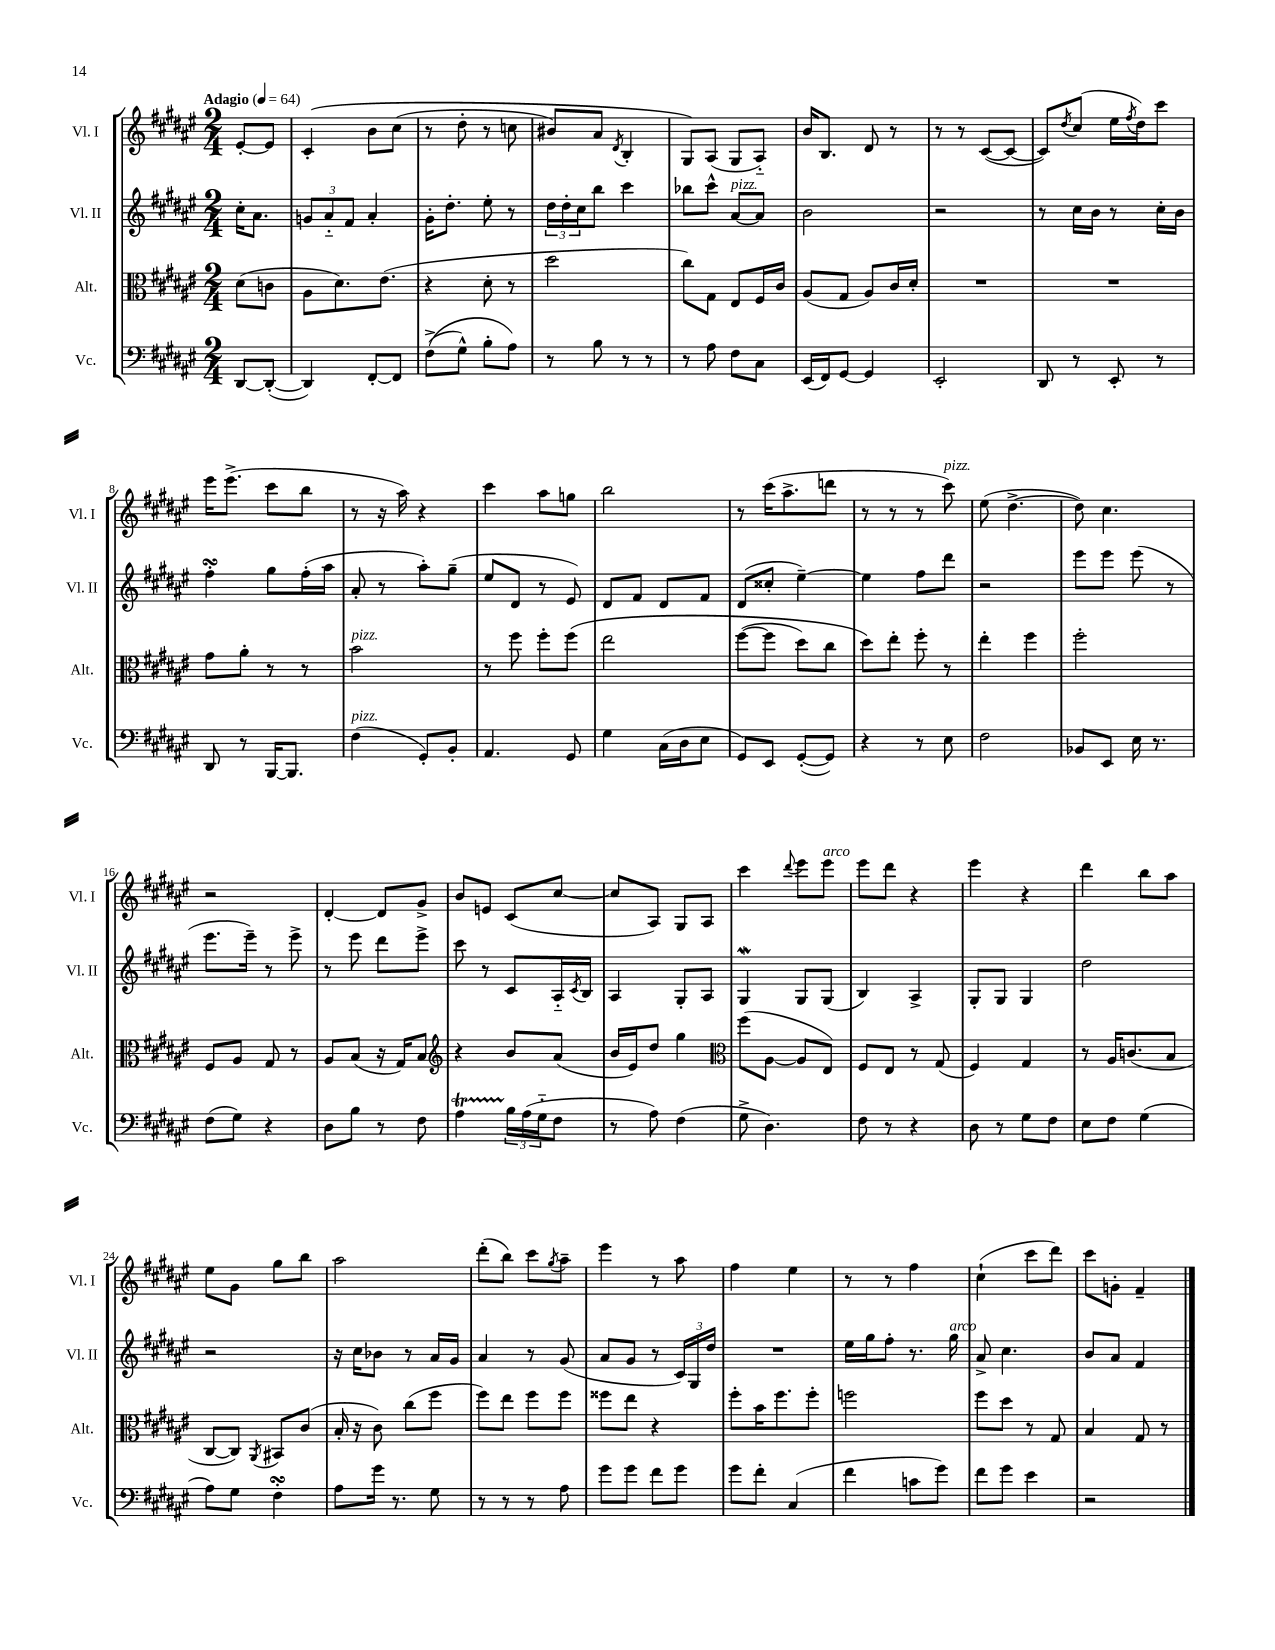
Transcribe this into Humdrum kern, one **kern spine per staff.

**kern	**kern	**kern	**kern
*part4	*part3	*part2	*part1
*staff4	*staff3	*staff2	*staff1
*I"Vc.	*I"Alt.	*I"Vl. II	*I"Vl. I
*I'Vc.	*I'Alt.	*I'Vl. II	*I'Vl. I
*clefF4	*clefC3	*clefG2	*clefG2
*k[f#c#g#d#a#e#]	*k[f#c#g#d#a#e#]	*k[f#c#g#d#a#e#]	*k[f#c#g#d#a#e#]
*M2/4	*M2/4	*M2/4	*M2/4
*MM64	*MM64	*MM64	*MM64
=	=	=	=
!	!	!	!LO:TX:a:B:t=Adagio
[8DD#/L	(8d#\L	16cc#'\KL	[8e#'/L
.	.	8.a#\J	.
(8DD#'/J_	8cn\J	.	8e#/J]
=1	=1	=1	=1
4DD#/])	8A#\L	12gn/L	(4c#'/
.	.	12a#/	.
.	8.d#\)	.	.
.	.	12f#/J	.
[8FF#'/L	.	4a#'/	8b\L
.	(8.e#\J	.	.
8FF#/J]	.	.	(8cc#\J
=2	=2	=2	=2
((8F#^\L	4r	16g#'\KL	8r
.	.	8.dd#'\J	.
8G#^^\J)	.	.	8dd#'\
8B'\L	8d#'\	8ee#'\	8r
8A#\J)	8r	8r	8ccn\
=3	=3	=3	=3
8r	2dd#\	24dd#\LL	8b#X/L)
.	.	24dd#'\	.
.	.	24cc#\J	.
8B\	.	8bb\J	8a#/J
.	.	.	8qd#/
8r	.	4ccc#\	4B'/
8r	.	.	.
=4	=4	=4	=4
8r	8cc#\L)	8bb-X\L	8G#/L)
8A#\	8G#\J	8ccc#^^\J	(8A#/J
!	!	!LO:TX:a:i:t=pizz.	!
8F#\L	8E#/L	[8a#/L	8G#/L
8C#\J	16F#/L	8a#/J]	8A#/J)
.	16c#/JJ	.	.
=5	=5	=5	=5
(16EE#/LL	(8A#/L	2b\	16b/KL
16FF#/J)	.	.	8.B/J
[8GG#/J	8G#/J	.	.
4GG#/]	8A#/L)	.	8d#/
.	16c#/L	.	8r
.	16d#'/JJ	.	.
=6	=6	=6	=6
2EE#'/	2r	2r	8r
.	.	.	8r
.	.	.	([8c#/L
.	.	.	8c#/J_
=7	=7	=7	=7
8DD#/	2r	8r	8c#/L])
.	.	.	8qdd#/
8r	.	16cc#\LL	(8cc#/J
.	.	16b\JJ	.
8EE#'/	.	8r	16ee#\LL
.	.	.	8qff#/
.	.	.	16dd#\J)
8r	.	16cc#'\LL	8ccc#\J
.	.	16b\JJ	.
!!LO:LB:g=z
=8	=8	=8	=8
8DD#/	8g#\L	4ff#sSSs'\	16eee#\KL
.	.	.	(8.eee#^\J
8r	8a#'\J	.	.
[16BBB/KL	8r	8gg#\L	8ccc#\L
8.BBB/J]	.	.	.
.	8r	(16ff#'\L	8bb\J
.	.	16aa#\JJ	.
=9	=9	=9	=9
!	!LO:TX:a:i:t=pizz.	!	!
!LO:TX:a:i:t=pizz.	!	!	!
(4F#\	2b\	8a#'/	8r
.	.	8r	16r
.	.	.	16aa#\)
8GG#'/L)	.	8aa#'\L)	4r
8BB'/J	.	(8gg#~\J	.
=10	=10	=10	=10
4.AA#/	8r	8ee#/L	4ccc#\
.	8ff#\	8d#/J	.
.	8ff#'\L	8r	8aa#\L
8GG#/	(8ff#\J	8e#/)	8ggn\J
=11	=11	=11	=11
4G#\	2ee#\	8d#/L	2bb\
.	.	8f#/J	.
(16C#\LL	.	8d#/L	.
16D#\J	.	.	.
8E#\J	.	8f#/J	.
=12	=12	=12	=12
8GG#/L)	([8ff#\L	(8d#/L	8r
8EE#/J	8ff#\J]	8cc##X'/J	(16ccc#\KL
.	.	.	8.aa#^\
([8GG#'/L	8dd#\L)	[4ee#~\)	.
8GG#/J])	8cc#\J	.	8dddn\J
=13	=13	=13	=13
4r	8dd#\L)	4ee#\]	8r
.	8ee#'\J	.	8r
8r	8ff#'\	8ff#\L	8r
!	!	!	!LO:TX:a:i:t=pizz.
8E#\	8r	8ddd#\J	8ccc#\)
=14	=14	=14	=14
2F#\	4ee#'\	2r	(8ee#\
.	.	.	[4.dd#^\
.	4ff#\	.	.
=15	=15	=15	=15
8BB-X/L	2ff#'\	8eee#\L	8dd#\])
8EE#/J	.	8eee#\J	4.cc#\
16E#\	.	(8eee#\	.
8.r	.	.	.
.	.	8r	.
!!LO:LB:g=z
=16	=16	=16	=16
(8F#\L	8F#/L	8.eee#\L	2r
8G#\J)	8A#/J	.	.
.	.	16eee#~\Jk)	.
4r	8G#/	8r	.
.	8r	8eee#^\	.
=17	=17	=17	=17
8D#\L	8A#/L	8r	[4d#'/
8B\J	(8B/J	8eee#\	.
8r	16r	8ddd#\L	8d#/L]
.	16G#/KL)	.	.
8F#\	8B/J	8eee#^\J	8g#^/J
=18	=18	=18	=18
*	*clefG2	*	*
4A#t\	4r	8ccc#\	8b/L
.	.	8r	8en/J
24B\LL	8b/L	8c#/L	(8c#/L
(24A#\	.	.	.
24G#\J	.	.	.
8F#\J	(8a#/J	16A#/L	[8cc#/J
.	.	8qc#/	.
.	.	16B/JJ	.
=19	=19	=19	=19
8r	16b/LL	4A#/	8cc#/L]
.	16e#/J)	.	.
8A#\)	8dd#/J	.	8A#/J)
(4F#\	4gg#\	8G#'/L	8G#/L
.	.	8A#/J	8A#/J
=20	=20	=20	=20
*	*clefC3	*	*
8G#^\	(8ff#\L	4G#W/	4ccc#\
4.D#\)	[8A#\J	.	.
.	.	.	8qqddd#/
.	8A#/L]	8G#/L	8eee#\L
!	!	!	!LO:TX:a:i:t=arco
.	8E#/J)	(8G#/J	8eee#\J
=21	=21	=21	=21
8F#\	8F#/L	4B/)	8eee#\L
8r	8E#/J	.	8ddd#\J
4r	8r	4A#^/	4r
.	(8G#/	.	.
=22	=22	=22	=22
8D#\	4F#/)	8G#'/L	4eee#\
8r	.	8G#/J	.
8G#\L	4G#/	4G#/	4r
8F#\J	.	.	.
=23	=23	=23	=23
8E#\L	8r	2dd#\	4ddd#\
8F#\J	16A#/KL	.	.
.	(8.cn/	.	.
(4G#\	.	.	8bb\L
.	8B/J	.	8aa#\J
!!LO:LB:g=z
=24	=24	=24	=24
8A#\L)	[8C#/L	2r	8ee#\L
8G#\J	8C#/J])	.	8g#\J
.	8qAA#/	.	.
4F#sSSs'\	8BB#X/L	.	8gg#\L
.	(8c#/J	.	8bb\J
=25	=25	=25	=25
8A#\L	16B'/	16r	2aa#\
.	16r	16cc#\KL	.
16g#\Jk	8c#\)	8b-X\J	.
8.r	.	.	.
.	(8cc#\L	8r	.
8G#\	8ff#\J	16a#/LL	.
.	.	16g#/JJ	.
=26	=26	=26	=26
8r	8ff#\L)	4a#/	(8ddd#'\L
8r	8ee#\J	.	8bb\J)
8r	8ff#\L	8r	8ccc#\L
.	.	.	8qgg#/
8A#\	8ff#\J	(8g#/	8aa#~\J
=27	=27	=27	=27
8g#\L	8ff##X\L	8a#/L	4eee#\
8g#\J	8ee#\J	8g#/J	.
8f#\L	4r	8r	8r
8g#\J	.	24c#/LL)	8aa#\
.	.	24G#/	.
.	.	24dd#/JJ	.
=28	=28	=28	=28
8g#\L	8ff#'\L	2r	4ff#\
8f#'\J	16b\K	.	.
.	8.ff#\	.	.
(4C#/	.	.	4ee#\
.	8ff#'\J	.	.
=29	=29	=29	=29
4f#\	2ffn\	16ee#\LL	8r
.	.	16gg#\J	.
.	.	8ff#'\J	8r
8cn\L	.	8.r	4ff#\
8g#\J)	.	.	.
!	!	!LO:TX:a:i:t=arco	!
.	.	16gg#\	.
=30	=30	=30	=30
8f#\L	8ff#\L	8a#^/	(4cc#`\
8g#\J	8dd#\J	4.cc#\	.
4e#\	8r	.	8ccc#\L
.	8G#/	.	8ddd#\J)
=31	=31	=31	=31
2r	4B/	8b/L	8ccc#\L
.	.	8a#/J	8gn'\J
.	8G#/	4f#/	4f#~/
.	8r	.	.
==	==	==	==
*-	*-	*-	*-
